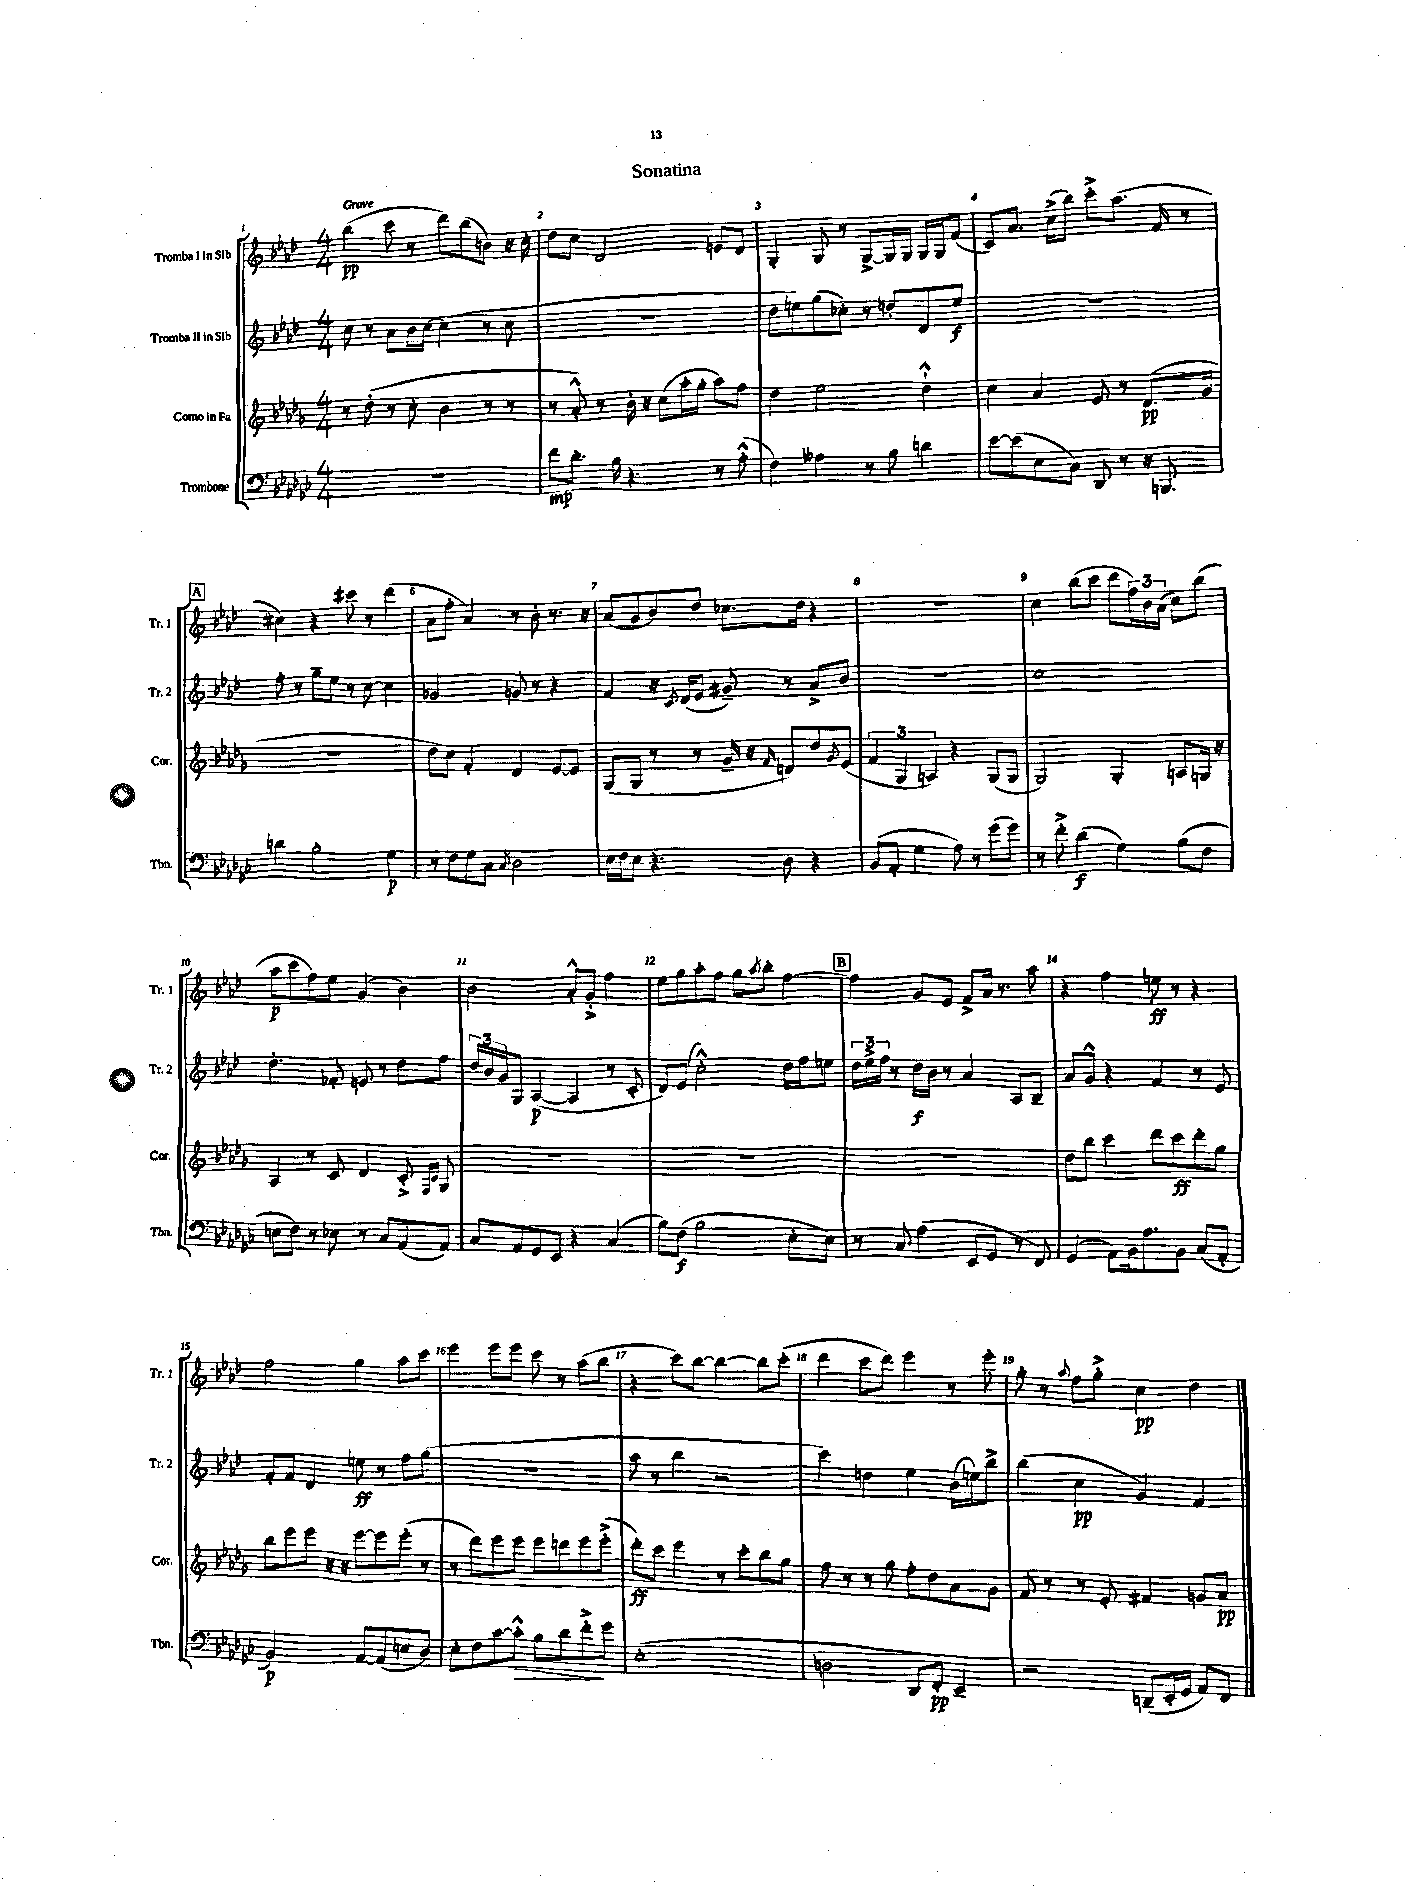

**kern	**kern	**kern	**kern
*staff4	*staff3	*staff2	*staff1
*clefF4	*clefG2	*clefG2	*clefG2
*k[b-e-a-d-g-c-]	*k[b-e-a-d-g-]	*k[b-e-a-d-]	*k[b-e-a-d-]
*M4/4	*M4/4	*M4/4	*M4/4
1r	8r	8cc	(4bb-
.	(8dd-'	8r	.
.	8r	8a-	8ccc
.	8cc'	16b-	8r
.	.	[16cc	.
.	4b-	(4cc]	8ddd-)
.	.	.	(8bb-
.	8r	8r	8b)
.	8r	8cc	16r
.	.	.	16cc'
=	=	=	=
8f	8r	1r	8dd-
8.d-'	8a-'^^)	.	8cc
.	8r	.	2d-
16B-	.	.	.
4.r	16b-'	.	.
.	16r	.	.
.	(8cc	.	.
.	16aa-'	.	.
.	16gg-'	.	.
8r	8aa-)	.	8e
(8A-'^^	8ff	.	8d-
=	=	=	=
4F)	4dd-	8dd-	4G'
.	.	8ee)	.
4A--	2ee-	(8gg	8G
.	.	8cc-')	8r
8r	.	8r	[8G^
8B-	.	8dd'	16G]
.	.	.	16G
4d	4dd-`^^	8d-	16G
.	.	.	16G
.	.	8ee	(8f
=	=	=	=
[8e-	4cc	1r	8c)
(8e-]	.	.	8.a-
8E-	4a-	.	.
.	.	.	(16cc^
8C-)	.	.	8bb-)
8DD-	8e-	.	8ccc'^
8r	8r	.	(8.aa-
16r	(8.d-	.	.
8.BBB	.	.	16f
.	.	.	8r
.	16g-	.	.
=	=	=	=
4d	1r	8ff'	4cc#)
.	.	8r	.
2B-'	.	8gg~	4r
.	.	8ee-	.
.	.	8r	8ccc#
.	.	[8cc	8r
4G-	.	4cc]	(4ddd-
=	=	=	=
8r	8dd-	2g-	8a-
8F	8cc)	.	8ff'
8G-	4f'	.	4a-)
8C-	.	.	.
8qC-	.	.	.
2D-	4d-	8g	8r
.	.	8r	8b-'
.	[8e-	4r	8.r
.	8e-]	.	.
.	.	.	16r
=	=	=	=
16E-	(8G-	4f	(8a-
16F	.	.	.
8E-	8G-	.	8g
4.r	8r	16r	8b-)
.	.	8qc	.
.	.	(16d-	.
.	8r	8e-	8dd-
.	16g-~	8g#~)	8.cc-
.	16r	.	.
.	16qqf	.	.
8D-	8d)	8r	.
.	.	.	16dd-
4r	8dd-	8a-^	4r
.	8qg-	.	.
.	(8e-	8b-	.
=	=	=	=
(8BB-	6f	1r	1r
8AA-'	.	.	.
.	6G-	.	.
4G-	.	.	.
.	6A)	.	.
8A-)	4r	.	.
8r	.	.	.
(8g-	(8G-	.	.
8g-)	8G-	.	.
=	=	=	=
8r	2G-)	1cc	4cc
8f'^	.	.	.
(4d-	.	.	(8bb-
.	.	.	8ccc
4G-)	4G-'	.	8ddd-
.	.	.	24ff)
.	.	.	24b-
.	.	.	(24a-
(8B-	8A	.	8cc)
8F	16G	.	(8bb-
.	16r	.	.
=	=	=	=
8E	4A-	4.dd-'	8aa-
8F)	.	.	8ccc
8r	8r	.	8ff)
8E-	8c	8f-'	8ee-
8r	4d-	8e	(4g
8C-	.	8r	.
(8AA-	8c'^	8dd-	4b-)
.	16qqF	.	.
.	16qqc	.	.
8AA-)	8G-	8ff	.
=	=	=	=
8C-	1r	24dd-	2b-
.	.	24b-	.
.	.	24g	.
8AA-	.	8G	.
8GG-	.	([4A-	.
8EE-	.	.	.
4r	.	4A-]	8a-'^^
.	.	.	8g'^
(4C-	.	8r	4ff
.	.	8c'	.
=	=	=	=
8B-)	1r	8d-)	8ee-
(8F	.	(8e-	8gg
2B-	.	2cc'^^)	8aa-'
.	.	.	8ff
.	.	.	8gg
.	.	.	8qaa-
.	.	.	8bb-'
8E-'	.	16dd-	[4ff
.	.	16ff	.
8E-)	.	8ee	.
=	=	=	=
8r	1r	24dd-	4ff]
.	.	24ee-^	.
.	.	24ff	.
8C-	.	8r	.
(4A-	.	16dd-	8g
.	.	16b-	.
.	.	8r	8e-
8EE-	.	4a-	8f^
8GG-	.	.	16a-
.	.	.	8.r
8r	.	8A-	.
8FF)	.	8B-~	8aa-
=	=	=	=
(4GG-	8dd-	8a-	4r
.	8bb-	8g^^	.
8AA-)	4ccc	4r	4ff
16BB-	.	.	.
8.A-	.	.	.
.	8ddd-	4f	8ee
8BB-	8ccc	.	8r
(8C-	8ddd-'	8r	4r
8AA-'	8gg-	8e-	.
=	=	=	=
2BB-)	8bb-	8f'	2ff
.	8eee-	8f	.
.	8eee-	4d-	.
.	16r	.	.
.	16r	.	.
[8AA-	[8eee-	8ee	4gg
(8AA-]	8eee-]	8r	.
8E	(8eee-'	8ff	8aa-
8D-)	8r	(8gg	8ccc
=	=	=	=
8E-'	8r	1r	4eee-
8F	8ddd-)	.	.
[8c-	8eee-	.	8eee-
8c-'^^]	8eee-	.	8eee-
8B-	8eee-	.	8ccc
8d-	8ddd	.	8r
8f'^	8eee-	.	(8aa-
8g-	(8eee-'^	.	8bb-
=	=	=	=
(1E-'	8ddd-')	8aa-	4r
.	8ccc	8r	.
.	4eee-	4bb-	8ccc)
.	.	.	[8bb-
.	8r	2r	4bb-_
.	8ccc'	.	.
.	8bb-	.	8bb-]
.	8gg-	.	(8ccc'
=	=	=	=
2D	8ff	4ccc)	4ddd-
.	8r	.	.
.	8r	4dd	8ccc
.	8gg-	.	8ddd-)
8DD-	8ff'	4ee-	4eee-
8FF')	8dd-	.	.
4EE-~	8a-	(16b-	8r
.	.	16ee)	.
.	8g-	8bb-^	8eee-'
=	=	=	=
2r	8f	(4bb-	8gg'
.	8r	.	8r
.	.	.	8qqaa-
.	8r	4cc	8ff
.	8e-'	.	8gg'^
(8DD~	4f#	4g)	4cc
16EE-'	.	.	.
16GG-	.	.	.
8AA-)	8g	4f	4dd-
8FF	8a-	.	.
==	==	==	==
*-	*-	*-	*-
